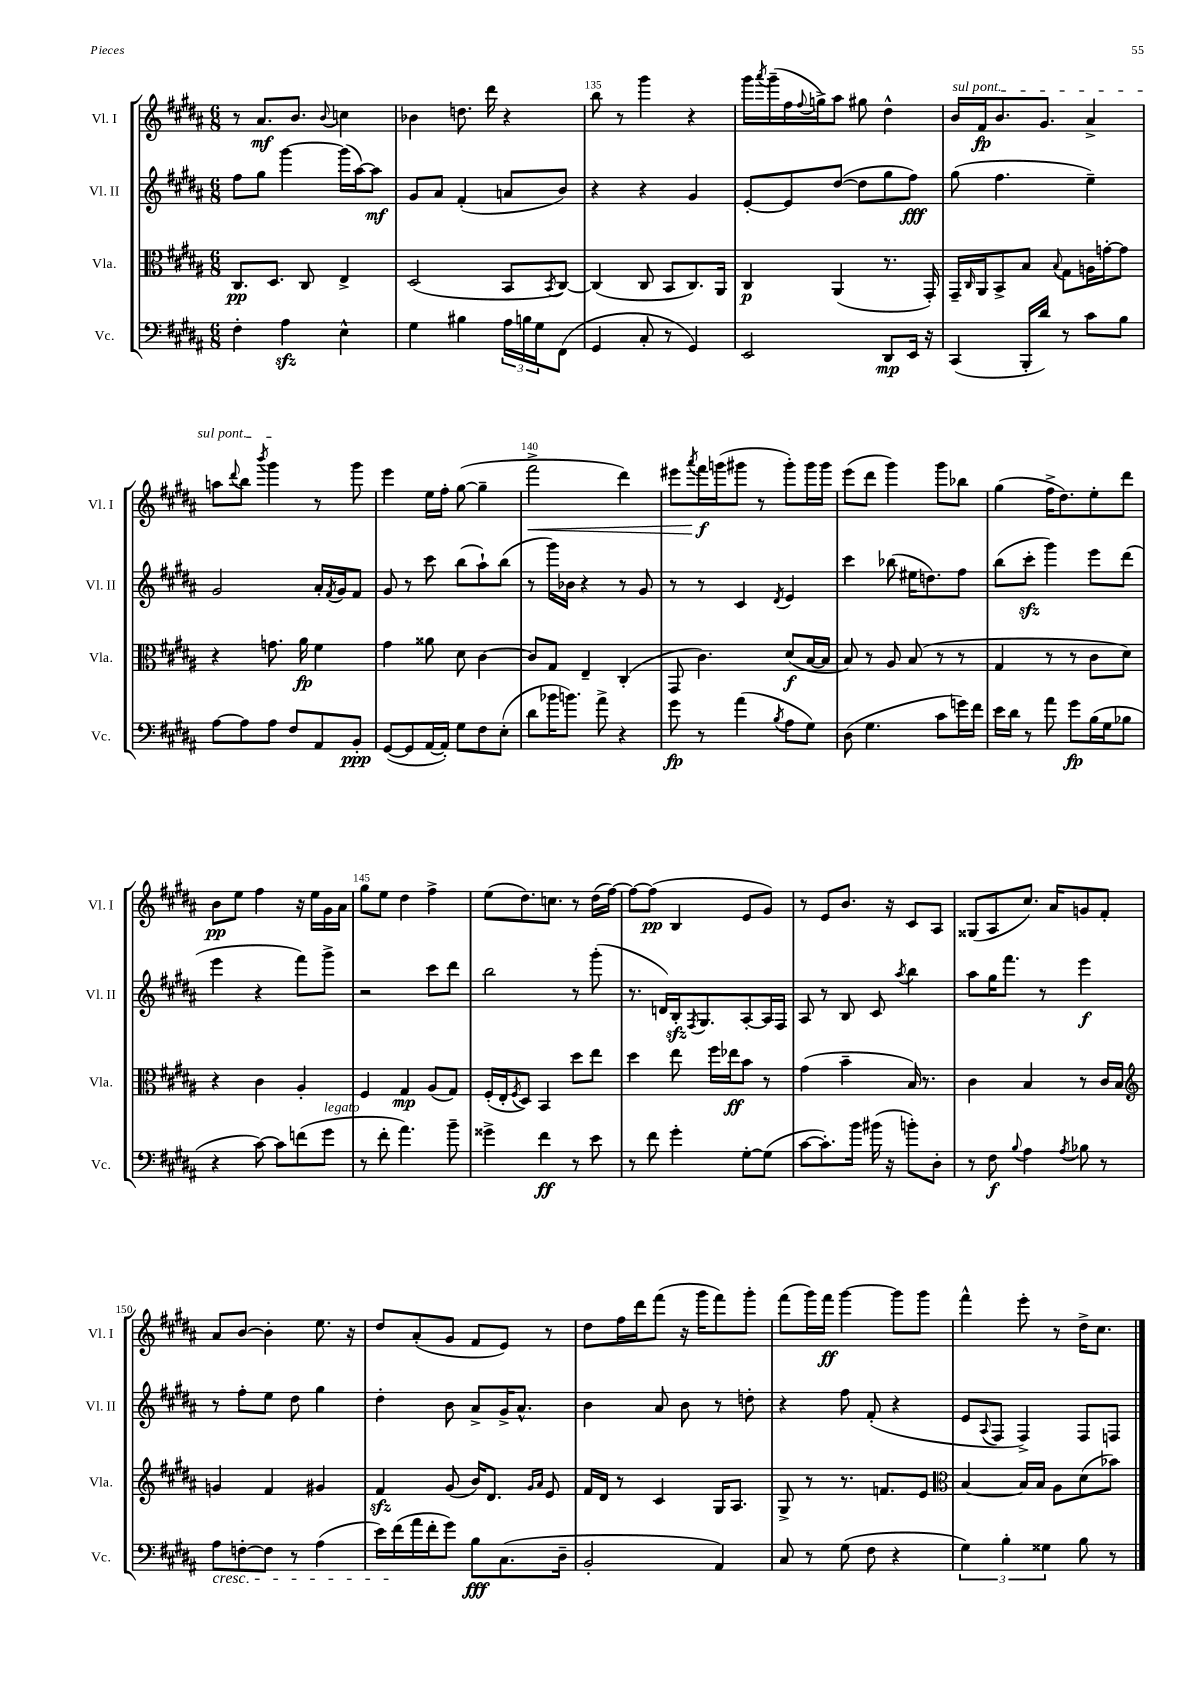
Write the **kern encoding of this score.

**kern	**kern	**kern	**kern
*staff4	*staff3	*staff2	*staff1
*clefF4	*clefC3	*clefG2	*clefG2
*k[f#c#g#d#a#]	*k[f#c#g#d#a#]	*k[f#c#g#d#a#]	*k[f#c#g#d#a#]
*M6/8	*M6/8	*M6/8	*M6/8
4F#'	8.C#	8ff#	8r
.	.	8gg#	8.a#
.	8.D#	.	.
4A#	.	[4ggg#	.
.	.	.	8.b
.	8C#	.	.
.	.	.	8qqb
4E^^	4E^	(16ggg#]	4cc
.	.	[16aa#)	.
.	.	8aa#]	.
=	=	=	=
4G#	(2D#	8g#	4b-
.	.	8a#	.
4B#	.	(4f#'	8.dd
.	.	.	16ddd#
24A#	8BB	8a	4r
24B	.	.	.
24G#	.	.	.
.	8qBB	.	.
(8FF#	[8C#)	8b)	.
=	=	=	=
4GG#	(4C#]	4r	8bb
.	.	.	8r
8C#'	8C#	4r	4ggg#
8r	8BB	.	.
4GG#)	8.C#)	4g#	4r
.	16AA#	.	.
=	=	=	=
2EE	4C#	[8e'	16ggg#
.	.	.	8qaaa#
.	.	.	(16ggg#~
.	.	8e]	16ff#
.	.	.	8qqff#
.	.	.	16gg^)
.	(4AA#	([8dd#	8aa#
.	.	8dd#]	8gg#
8DD#	8.r	8gg#	4dd#^^
16EE	.	8ff#)	.
16r	16GG#')	.	.
=	=	=	=
(4CC#	16GG#~	(8gg#	16b
.	16qqC#	.	.
.	16AA#	.	16f#
.	8BB^	4.ff#	8.b
16BBB'	8B	.	.
16d#)	.	.	8.g#
.	8qqB	.	.
8r	8G#	.	.
8c#	16A	4ee~)	4a#^
.	[16g'	.	.
8B	8g]	.	.
=	=	=	=
[8A#	4r	2g#	8aa
.	.	.	8qqddd#
8A#]	.	.	8bb
.	.	.	8qbbb
8A#	8.g	.	4ggg#
8F#	.	.	.
.	16a#	.	.
8AA#	4f#	16a#'	8r
.	.	8qf#	.
.	.	16g#	.
8BB'	.	8f#	8ggg#
=	=	=	=
([8GG#	4g#	8g#	4eee
8GG#]	.	8r	.
[16AA#	8a##	8ccc#	16ee
16AA#'])	.	.	16ff#'
8G#	8d#	(8bb	([8gg#
8F#	[4c#	8aa#`)	4gg#~]
(8E'	.	(8bb	.
=	=	=	=
8d#	8c#]	8r	2fff#^
16b-	8G#	16ggg#)	.
8.b)	.	16b-	.
.	4E~	4r	.
8a#^	.	.	.
4r	(4C#'	8r	4ddd#)
.	.	8g#	.
=	=	=	=
8g#	8GG#	8r	8eee#
.	.	.	8qaaa#
8r	4.c#)	8r	16fff#
.	.	.	(16ggg
(4a#	.	4c#	8ggg#
.	.	.	8r
8qB	.	8qd#	.
8A#	(8d#	4e	8ggg#')
8G#)	[16B	.	16ggg#
.	16B]	.	16ggg#
=	=	=	=
(8D#	8B)	4ccc#	(8eee
4.G#	8r	.	8ddd#
.	8A#	(8bb-	4ggg#)
.	(8B	16ee#	.
.	.	8.dd)	.
8c#	8r	.	8ggg#
16g)	8r	8ff#	8bb-
16f#	.	.	.
=	=	=	=
16e	4G#	(8bb	(4gg#
16d#	.	.	.
8r	.	8ccc#'	.
8a#	8r	4ggg#)	16ff#^
.	.	.	8.dd#)
8g#	8r	.	.
(16B	8c#	8eee	8ee'
16G#	.	.	.
8B-	8d#)	(8ddd#	8ddd#
=	=	=	=
4r	4r	4eee	8b
.	.	.	8ee
[8c#)	4c#	4r	4ff#
8c#]	.	.	.
(8f	4A#'	8fff#)	16r
.	.	.	16ee
8g#	.	8ggg#^	16g#
.	.	.	16a#
=	=	=	=
8r	4F#	2r	8gg#
8f#'	.	.	8ee
4.a#)	4G#	.	4dd#
.	(8A#	8ccc#	4ff#^
8b~	8G#)	8ddd#	.
=	=	=	=
4g##^	(16F#'	2bb	(8ee
.	16E'	.	.
.	8qF#	.	.
.	8D#)	.	8.dd#)
4f#	4BB	.	.
.	.	.	8.cc
8r	8dd#	8r	8r
8e	8ee	(8ggg#'	(16dd#
.	.	.	[16ff#)
=	=	=	=
8r	4dd#	8.r	8ff#_
8f#	.	.	(8ff#]
.	.	16d)	.
4g#'	8ee	16B'	4B
.	.	8qF#	.
.	.	8.G#	.
.	16ff#	.	.
.	16ee-	.	.
[8G#'	8b	[8A#'	8e
(8G#]	8r	16A#]	8g#)
.	.	16F#	.
=	=	=	=
[8c#	(4g#	8A#	8r
8.c#'])	.	8r	8e
.	4b~	8B	8.b
16b	.	.	.
(16b#	.	8c#	.
16r	.	.	16r
.	.	8qaa#	.
8b')	16B)	4bb	8c#
.	8.r	.	.
8D#'	.	.	8A#
=	=	=	=
8r	4c#	8aa#	(8G##
8F#	.	16gg#	8A#
.	.	8.fff#	.
8qqB	.	.	.
4A#	4B	.	8.cc#)
.	.	8r	.
.	.	.	16a#
8qA#	.	.	.
8B-	8r	4eee	8g
8r	16c#	.	8f#'
.	16B	.	.
=	=	=	=
*	*clefG2	*	*
8A#	4g	8r	8a#
[8F'	.	8ff#'	[8b
8F]	4f#	8ee	4b']
8r	.	8dd#	.
(4A#	4g#	4gg#	8.ee
.	.	.	16r
=	=	=	=
16e)	4f#	4dd#'	8dd#
(16f#	.	.	.
16a#	.	.	(8a#'
16f#'	.	.	.
8g#)	(8g#	8b	8g#
8B	16b)	8a#^	8f#
.	8.d#	.	.
(8.C#	.	16g#^	8e)
.	.	8.a#^^	.
.	16qqg#	.	.
.	16qqa#	.	.
.	8e	.	8r
16D#~	.	.	.
=	=	=	=
2BB'	16f#	4b	8dd#
.	16d#	.	.
.	8r	.	16ff#
.	.	.	16ddd#
.	4c#	8a#	(8fff#
.	.	8b	16r
.	.	.	16ggg#
4AA#)	16G#	8r	8fff#)
.	8.A#	.	.
.	.	8dd'	8ggg#'
=	=	=	=
8C#	8G#^	4r	(8fff#
8r	8r	.	16ggg#)
.	.	.	16fff#
(8G#	8.r	8ff#	[4ggg#
8F#	.	(8f#'	.
.	8.f	.	.
4r	.	4r	8ggg#]
.	8e	.	8ggg#
=	=	=	=
*	*clefC3	*	*
6G#)	[4B	8e	4fff#^^
.	.	8qqA#	.
.	.	8F#	.
6B'	.	.	.
.	16B]	4F#^)	8eee'
.	16B	.	.
6G##	.	.	.
.	8A#	.	8r
8B	(8d#	8F#	16dd#^
.	.	.	8.cc#
8r	8b-)	8F	.
==	==	==	==
*-	*-	*-	*-
